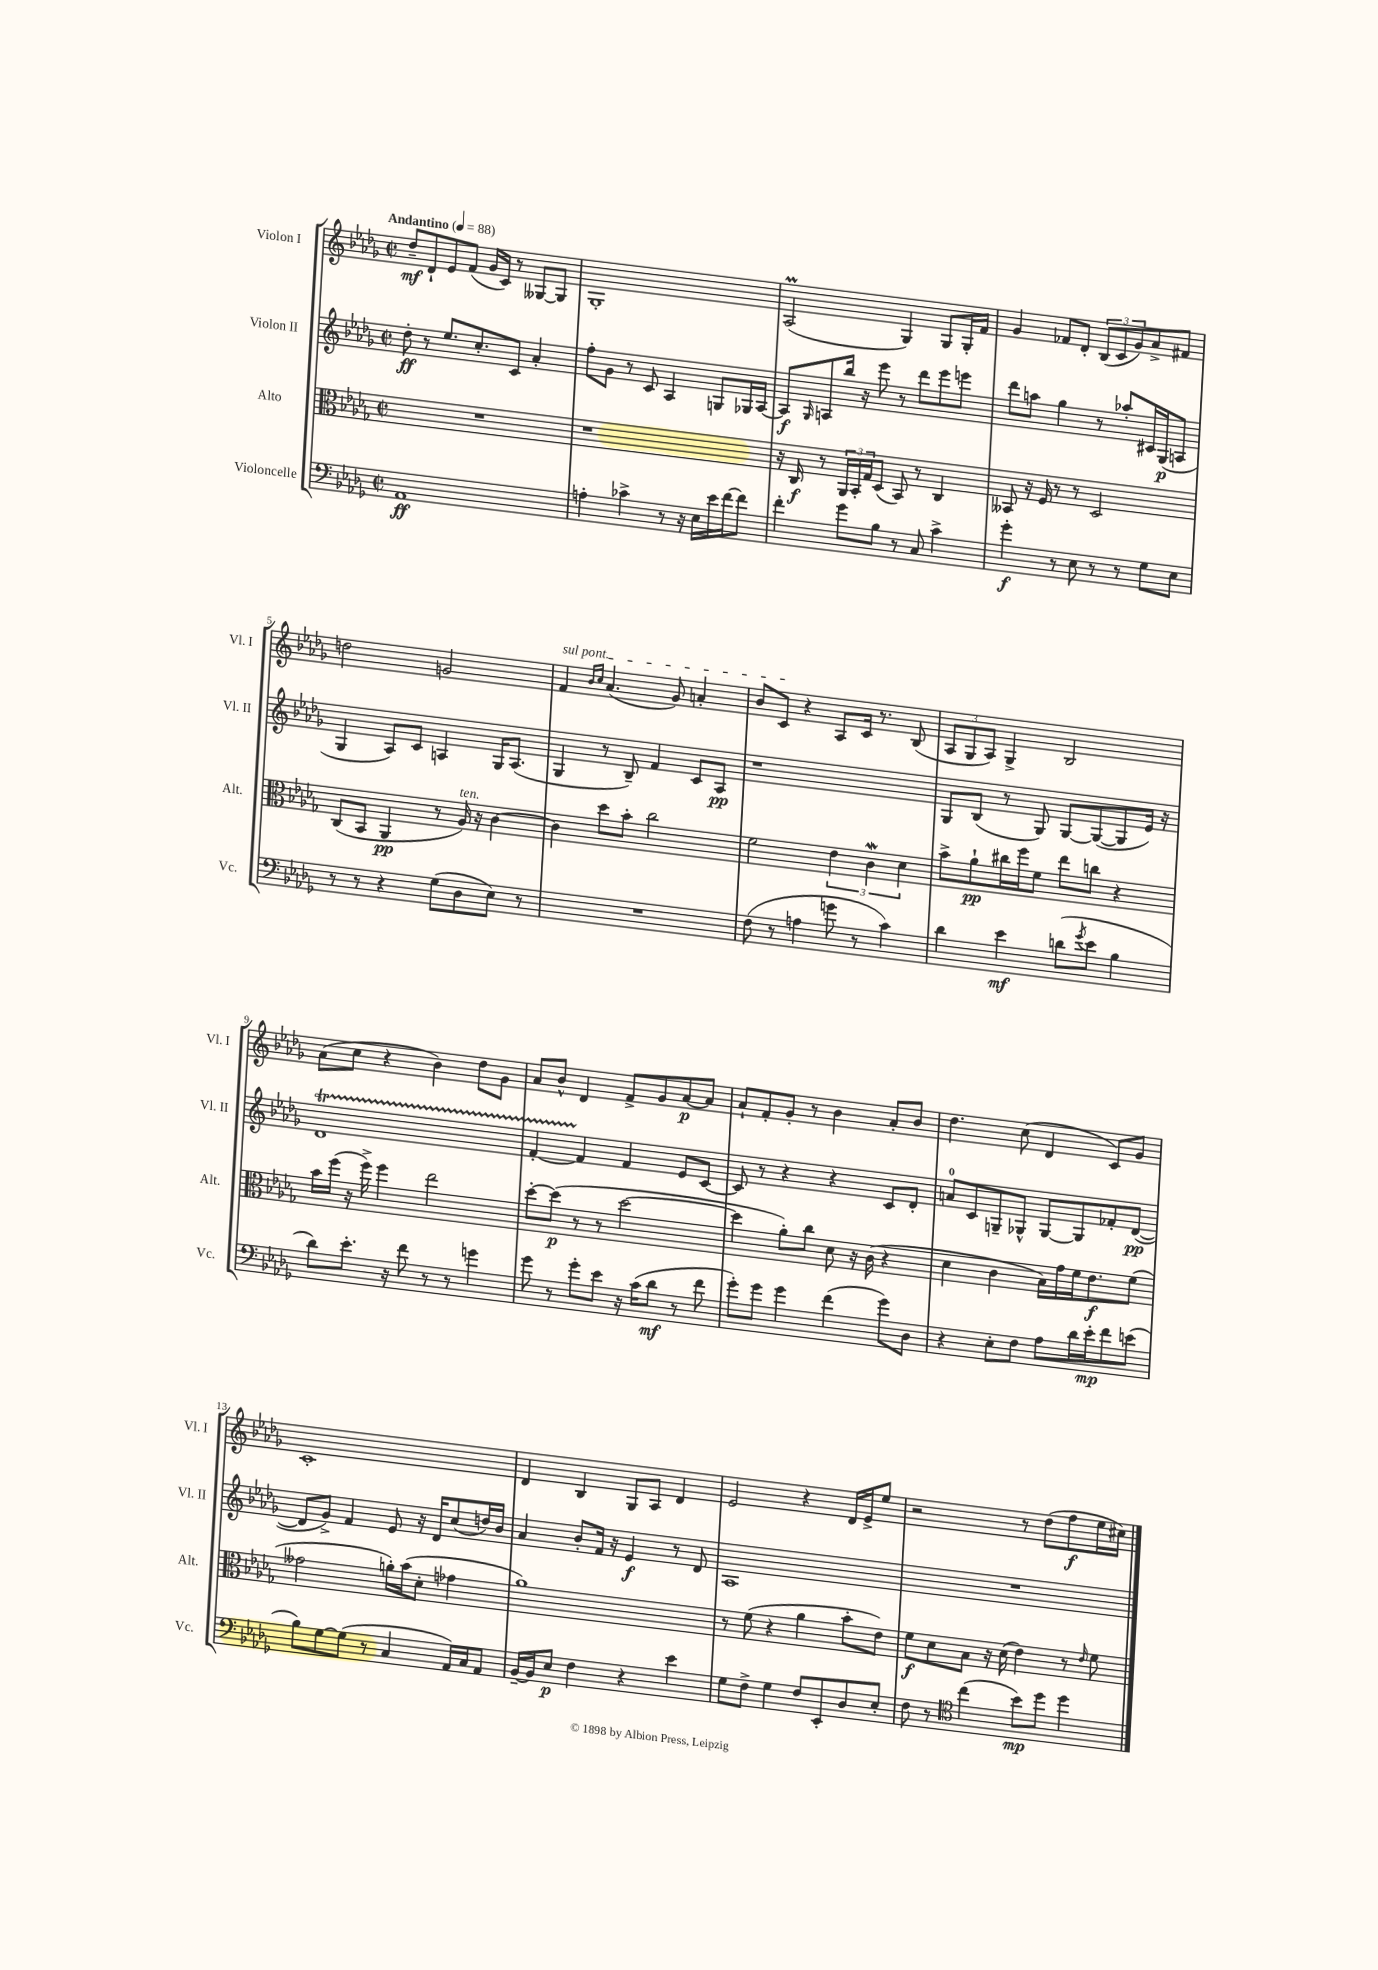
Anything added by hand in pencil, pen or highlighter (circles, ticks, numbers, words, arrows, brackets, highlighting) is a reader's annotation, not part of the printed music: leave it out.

**kern	**dynam	**kern	**dynam	**kern	**dynam	**kern	**dynam
*part4	*part4	*part3	*part3	*part2	*part2	*part1	*part1
*staff4	*staff4	*staff3	*staff3	*staff2	*staff2	*staff1	*staff1
*I"Violoncelle	*	*I"Alto	*	*I"Violon II	*	*I"Violon I	*
*I'Vc.	*	*I'Alt.	*	*I'Vl. II	*	*I'Vl. I	*
*clefF4	*	*clefC3	*	*clefG2	*	*clefG2	*
*k[b-e-a-d-g-]	*	*k[b-e-a-d-g-]	*	*k[b-e-a-d-g-]	*	*k[b-e-a-d-g-]	*
*M2/2	*	*M2/2	*	*M2/2	*	*M2/2	*
*met(c|)	*	*met(c|)	*	*met(c|)	*	*met(c|)	*
*MM88	*	*MM88	*	*MM88	*	*MM88	*
=1	=1	=1	=1	=1	=1	=1	=1
!	!	!	!	!	!	!LO:TX:a:B:t=Andantino	!
1AA-	ff	1r	.	8dd-'\	ff	8dd-~/L	mf
.	.	.	.	8r	.	8d-`/	.
.	.	.	.	8.ee-/L	.	8e-/	.
.	.	.	.	.	.	(8f/J	.
.	.	.	.	8.cc'/	.	.	.
.	.	.	.	.	.	16g-/LL	.
.	.	.	.	.	.	16c/JJ)	.
.	.	.	.	8c/J	.	8r	.
.	.	.	.	4a-'/	.	[8G--X/L	.
.	.	.	.	.	.	8G--/J]	.
=2	=2	=2	=2	=2	=2	=2	=2
4An'\	.	1r	.	8ff'\L	.	1G-'	.
.	.	.	.	8g-\J	.	.	.
4c-X^\	.	.	.	8r	.	.	.
.	.	.	.	8c/	.	.	.
8r	.	.	.	4A-/	.	.	.
16r	.	.	.	.	.	.	.
16E-\LL	.	.	.	.	.	.	.
16e-\	.	.	.	8Gn/L	.	.	.
[16f\J	.	.	.	.	.	.	.
8f\J]	.	.	.	16G-X/L	.	.	.
.	.	.	.	[16A-/JJ	.	.	.
=3	=3	=3	=3	=3	=3	=3	=3
4f'\	.	16r	.	8A-/L]	f	(2A-M/	.
.	.	16C/	f	.	.	.	.
.	.	.	.	16qqG-/	.	.	.
.	.	8r	.	8An/	.	.	.
8g-\L	.	24AA-/LL	.	16bb-/Jk	.	.	.
.	.	24BB-'/	.	.	.	.	.
.	.	.	.	16r	.	.	.
.	.	24G-/J	.	.	.	.	.
8B-\J	.	(8D-/J	.	8eee-\	.	.	.
8r	.	8BB-/)	.	8r	.	4G-/)	.
8C/	.	8r	.	8ddd-\L	.	.	.
4c^\	.	4C/	.	8eee-\	.	8G-/L	.
.	.	.	.	8eeen\J	.	16G-'/L	.
.	.	.	.	.	.	16f/JJ	.
=4	=4	=4	=4	=4	=4	=4	=4
4g-'\	f	8BB--X/	.	8ddd-\L	.	4g-/	.
.	.	16r	.	8aan\J	.	.	.
.	.	16F/	.	.	.	.	.
8r	.	8r	.	4gg-\	.	8f-X/L	.
8E-\	.	8r	.	.	.	8d-'/J	.
8r	.	2D-/	.	8r	.	(12B-/L	.
.	.	.	.	.	.	12c/	.
8r	.	.	.	8aa-X'/L	.	.	.
.	.	.	.	.	.	12g-/)	.
8G-\L	.	.	.	16c#X/L	.	8a-^/	.
.	.	.	.	(16G-/J	p	.	.
8E-\J	.	.	.	8An/J	.	8f#X/J	.
!!LO:LB:g=z
=5	=5	=5	=5	=5	=5	=5	=5
8r	.	(8C/L	.	4G-/	.	2ddn\	.
8r	.	8BB-/J	.	.	.	.	.
4r	.	4AA-/	pp	8A-/L)	.	.	.
.	.	.	.	8c/J	.	.	.
(8G-\L	.	8r	.	4An/	.	2gn/	.
!	!	!LO:TX:a:i:t=ten.	!	!	!	!	!
8D-\	.	16A-/)	.	.	.	.	.
.	.	16r	.	.	.	.	.
8E-\J)	.	[4c\	.	16G-/KL	.	.	.
.	.	.	.	(8.A/J	.	.	.
8r	.	.	.	.	.	.	.
=6	=6	=6	=6	=6	=6	=6	=6
!	!	!	!	!	!	!LO:TX:a:i:t=sul pont.	!
1r	.	4c\]	.	4G-/	.	4f/	.
.	.	.	.	.	.	16qqb-/LL	.
.	.	.	.	.	.	16qqcc/JJ	.
.	.	8dd-\L	.	8r	.	(4.a-/	.
.	.	8b-'\J	.	8B-~/)	.	.	.
.	.	2cc\	.	4f/	.	.	.
.	.	.	.	.	.	8g-/)	.
.	.	.	.	8c/L	.	4an'/	.
.	.	.	.	8A-/J	pp	.	.
=7	=7	=7	=7	=7	=7	=7	=7
(8F\	.	2f\	.	1r	.	8b-/L	.
8r	.	.	.	.	.	8c/J	.
4An\	.	.	.	.	.	4r	.
8gn\	.	6e-\	.	.	.	8A-/L	.
8r	.	.	.	.	.	16c/Jk	.
.	.	6cW\	.	.	.	.	.
.	.	.	.	.	.	8.r	.
4c\)	.	.	.	.	.	.	.
.	.	6d-\	.	.	.	.	.
.	.	.	.	.	.	(8B-/	.
=8	=8	=8	=8	=8	=8	=8	=8
4d-\	.	8b-^\L	.	8G-/L	.	12A-/L	.
.	.	.	.	.	.	12G-/	.
.	.	8a-`\	pp	(8B-/J	.	.	.
.	.	.	.	.	.	12A-/J)	.
4e-\	mf	16cc#X\L	.	8r	.	4G-^/	.
.	.	16ff\J	.	.	.	.	.
.	.	8f\J	.	8G-/)	.	.	.
(8dn\L	.	8ee-\L	.	[8G-/L	.	2B-/	.
8qg-/	.	.	.	.	.	.	.
8e-\J	.	8ccn\J	.	(8G-/_	.	.	.
4B-\	.	4r	.	8G-/]	.	.	.
.	.	.	.	16e-/Jk)	.	.	.
.	.	.	.	16r	.	.	.
!!LO:LB:g=z
=9	=9	=9	=9	=9	=9	=9	=9
8d-\L)	.	16b-\LL	.	1d-T	.	(8a-\L	.
.	.	(16ff\JJ	.	.	.	.	.
8.e-'\J	.	16r	.	.	.	8cc\J	.
.	.	16ff^\)	.	.	.	.	.
.	.	4ff\	.	.	.	4r	.
16r	.	.	.	.	.	.	.
8f\	.	.	.	.	.	.	.
8r	.	2ee-\	.	.	.	4b-\)	.
8r	.	.	.	.	.	.	.
4gn\	.	.	.	.	.	8dd-\L	.
.	.	.	.	.	.	8g-\J	.
=10	=10	=10	=10	=10	=10	=10	=10
8g-\	.	[8dd-'\L	.	[4fTTT'/	.	8a-/L	.
8r	.	(8dd-\J]	p	.	.	8b-^^/J	.
8g-'\L	.	8r	.	4f/]	.	4d-/	.
8e-\J	.	8r	.	.	.	.	.
16r	.	[2dd-\	.	4f/	.	8f^/L	.
(16c\KL	.	.	.	.	.	.	.
8d-\J	mf	.	.	.	.	8g-/	.
8r	.	.	.	8e-/L	.	[8a-/	p
8f\	.	.	.	[8c/J	.	8a-/J]	.
=11	=11	=11	=11	=11	=11	=11	=11
8g-'\L)	.	4dd-\]	.	8c/]	.	8a-`/L	.
8g-\J	.	.	.	8r	.	8f'/	.
4g-\	.	8a-'\L)	.	4r	.	8g-'/J	.
.	.	8cc\J	.	.	.	8r	.
(4f\	.	8d-\	.	4r	.	4b-\	.
.	.	16r	.	.	.	.	.
.	.	(16c\	.	.	.	.	.
8g-\L)	.	4r	.	8c/L	.	8a-'/L	.
8D-\J	.	.	.	8d-'/J	.	8b-/J	.
=12	=12	=12	=12	=12	=12	=12	=12
4r	.	4d-\	.	8an/L	.	4.dd-\	.
.	.	.	.	8c/	.	.	.
8E-'\L	.	4c\	.	8Gn~/	.	.	.
8F\J	.	.	.	8G-X^^/J	.	(8cc\	.
8A-\L	.	16B-\LL)	.	[8G-/L	.	4d-/	.
.	.	16g-\	.	.	.	.	.
16d-\L	.	16f\J	.	8G-/]	.	.	.
16e-'\J	mp	8.e-\	f	.	.	.	.
8f\	.	.	.	8f-X'/	.	8c/L)	.
(8en\J	.	(8f\J	.	([8d-/J	pp	8g-/J	.
!!LO:LB:g=z
=13	=13	=13	=13	=13	=13	=13	=13
8B-\L)	.	2g--X\	.	8d-/L]	.	1c'	.
[8G-\	.	.	.	8g-^/J)	.	.	.
(8G-\J]	.	.	.	4f/	.	.	.
8r	.	.	.	.	.	.	.
4C/	.	16an'\LL)	.	8e-/	.	.	.
.	.	(16b-\J	.	.	.	.	.
.	.	8d-'\J	.	16r	.	.	.
.	.	.	.	16d-/KL	.	.	.
16AA-/LL)	.	4g-X\	.	(8cc/	.	.	.
16C/J	.	.	.	.	.	.	.
8AA-/J	.	.	.	16ddn/L)	.	.	.
.	.	.	.	16b-/JJ	.	.	.
=14	=14	=14	=14	=14	=14	=14	=14
[16BB-~/LL	.	1a-)	.	4a-/	.	4d-/	.
16BB-/J]	.	.	.	.	.	.	.
8E-/J	p	.	.	.	.	.	.
4F\	.	.	.	8b-'/L	.	4B-/	.
.	.	.	.	16f/Jk	.	.	.
.	.	.	.	16r	.	.	.
4r	.	.	.	4e-/	f	8G-/L	.
.	.	.	.	.	.	8A-/J	.
4e-\	.	.	.	8r	.	4d-/	.
.	.	.	.	8d-/	.	.	.
=15	=15	=15	=15	=15	=15	=15	=15
8G-\L	.	8r	.	1A-	.	2e-/	.
8F^\J	.	(8f\	.	.	.	.	.
4G-\	.	4r	.	.	.	.	.
8F/L	.	4a-\	.	.	.	4r	.
8EE-'/	.	.	.	.	.	.	.
8D-/	.	8b-'\L	.	.	.	16d-/LL	.
.	.	.	.	.	.	16e-^/J	.
8E-'/J	.	8e-\J)	.	.	.	8ee-/J	.
=16	=16	=16	=16	=16	=16	=16	=16
8F\	.	8f\L	f	1r	.	2r	.
8r	.	8d-\	.	.	.	.	.
*clefC4	*	*	*	*	*	*	*
(4cc\	.	8B-\J	.	.	.	.	.
.	.	16r	.	.	.	.	.
.	.	(16d-\	.	.	.	.	.
8b-\L)	mp	4e-\)	.	.	.	8r	.
8dd-\J	.	.	.	.	.	(8dd-\L	.
4dd-\	.	8r	.	.	.	8ff\	f
.	.	16qqe-/	.	.	.	.	.
.	.	8f\	.	.	.	16ee-\L	.
.	.	.	.	.	.	16cc#X\JJ)	.
==	==	==	==	==	==	==	==
*-	*-	*-	*-	*-	*-	*-	*-
